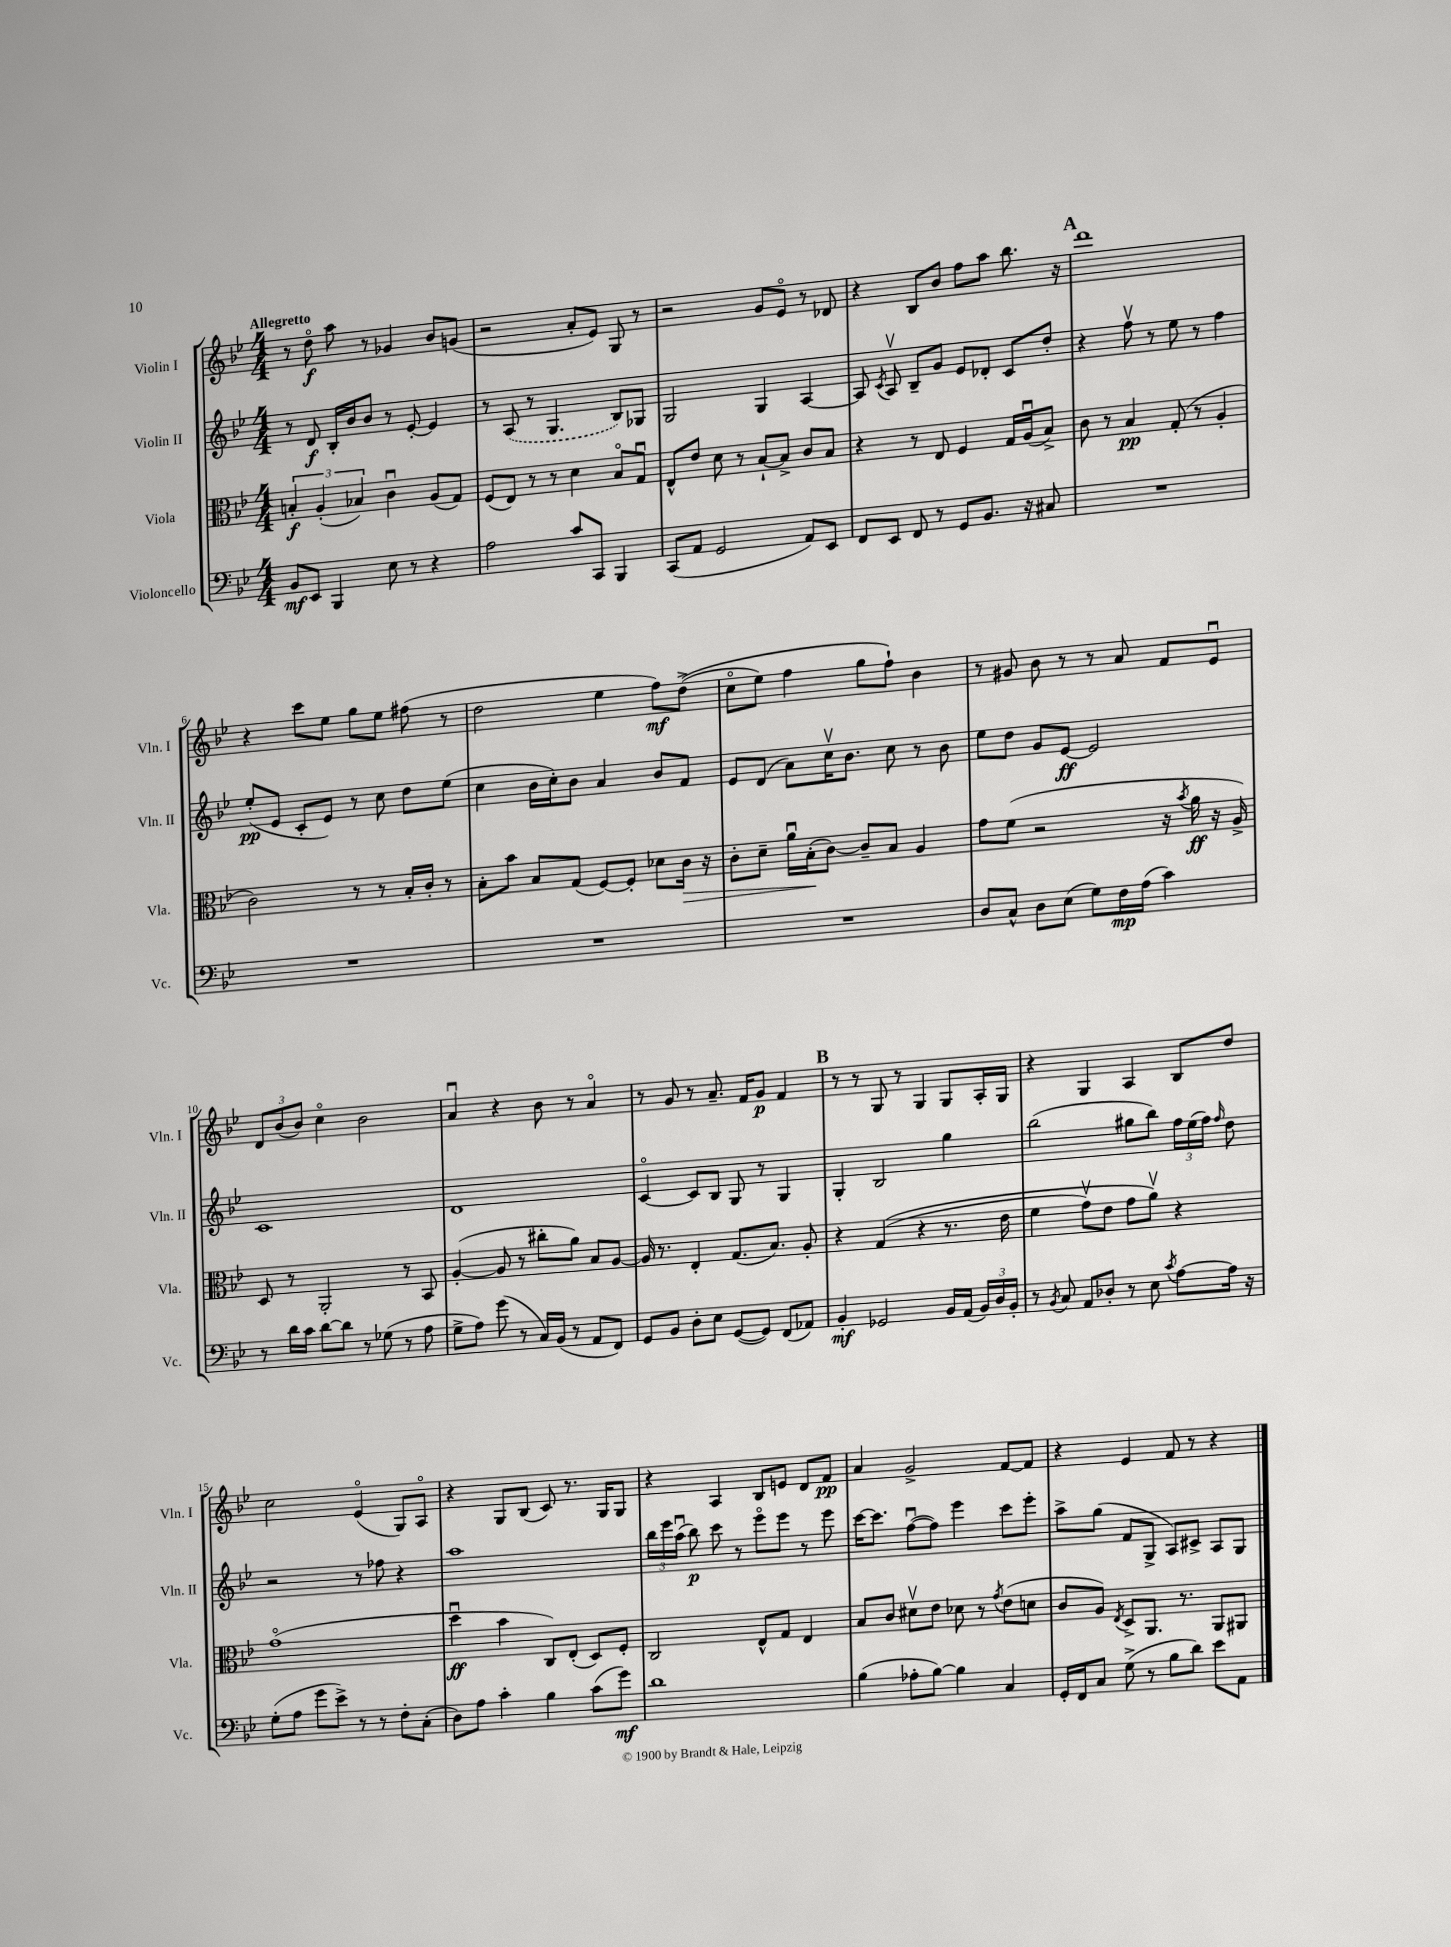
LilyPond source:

<<
\new StaffGroup <<
\new Staff = "s0" \with { instrumentName = "Violin I" shortInstrumentName = "Vln. I" } {
    \clef treble \key bes \major \numericTimeSignature \time 4/4 \tempo "Allegretto"
    \autoBeamOff r8 d''8\flageolet\f a''8 r8 ges'4 bes'8[ g'8]( |
    r2 a'8[-. ees'8]) g8 r8 |
    r2 g'8[ ees'8]\flageolet r8 des'8 |
    r4 bes8[ bes'8] f''8[ a''8] bes''8. r16 |
    \mark \markup { \bold "A" } d'''1 |
    r4 c'''8[ ees''8] g''8[ ees''8] fis''8( r8 |
    d''2 ees''4 f''8[\mf) d''8]->(\( |
    c''8[\flageolet ees''8]) f''4 g''8[ f''8]-!\) bes'4 |
    r8 gis'8 bes'8 r8 r8 a'8 f'8[ ees'8]\downbow |
    \tuplet 3/2 { d'8[ bes'8( bes'8]) } c''4\flageolet bes'2 |
    a'4\downbow r4 bes'8 r8 a'4\flageolet |
    r8 g'8 r8 a'8.-- f'16[ g'8]\p f'4 |
    \mark \markup { \bold "B" } r8 r8 g8 r8 g4 g8[ a16-. g16] |
    r4 g4 a4 bes8[ d''8] |
    c''2 ees'4\flageolet( g8[) a8]\flageolet |
    r4 g8[ bes8]( c'8) r8. g16[ g8] |
    r4 a4 bes8[ e'8] d'8[ f'8]\pp |
    a'4 g'2-> f'8[~ f'8] |
    r4 ees'4 f'8 r8 r4 \bar "|." |
}
\new Staff = "s1" \with { instrumentName = "Violin II" shortInstrumentName = "Vln. II" } {
    \clef treble \key bes \major \numericTimeSignature \time 4/4
    \autoBeamOff r8 d'8\f bes16[-. bes'16 bes'8] r8 ees'8~-. ees'4 |
    r8 \once \slurDashed a8( r8 g4. bes8[) ges8] |
    g2 g4 a4~ |
    a8 \acciaccatura { c'8 } a8\upbow bes8[-- g'8] ees'8[ des'8]-. c'8[ d''8]-. |
    \mark \markup { \bold "A" } r4 f''8\upbow r8 ees''8 r8 f''4 |
    ees''8[-.\pp( ees'8] c'8[-. ees'8]) r8 c''8 d''8[ ees''8]( |
    c''4 bes'16[ c''16-.) bes'8] a'4 bes'8[ f'8] |
    ees'8[ d'8]( a'8[) c''16\upbow bes'8.] c''8 r8 bes'8 |
    ees''8[ d''8] g'8[ ees'8]~\ff ees'2 |
    c'1 |
    d'1 |
    c'4~\flageolet c'8[ bes8] g8 r8 g4 |
    \mark \markup { \bold "B" } g4-. bes2 g''4 |
    bes''2( gis''8[ bes''8]) \tuplet 3/2 { f''16[ ees''16( f''16]) } \grace { f''16 } d''8 |
    r2 r8 fes''8 r4 |
    a''1 |
    \tuplet 3/2 { bes''16[ ees'''16 a''16]\downbow( } bes''8\p) c'''8 r8 ees'''8[\flageolet ees'''8] r8 ees'''8 |
    c'''16[~ c'''8.] f''8[~\downbow( f''8]) ees'''4 c'''8[ ees'''8]-. |
    a''8[-> g''8]( f'8[ g8]-> a8[) cis'8]-> a8[ g8] \bar "|." |
}
\new Staff = "s2" \with { instrumentName = "Viola" shortInstrumentName = "Vla." } {
    \clef alto \key bes \major \numericTimeSignature \time 4/4
    \autoBeamOff \tuplet 3/2 { b4-.\f a4-.( bes4) } c'4\downbow a8[( g8]) |
    f8[( ees8]) r8 r8 d'4 bes8[\flageolet g8]\downbow |
    ees8[-^ ees'8] d'8 r8 bes8[~-! bes8]-> c'8[ bes8] |
    r4 r8 ees8 f4 g16[ a16\downbow( bes8]->) |
    \mark \markup { \bold "A" } c'8 r8 bes4\pp g8-.( r8 a4-. |
    c'2) r8 r8 bes16[-. c'16]-. r8 |
    bes8[-. bes'8] bes8[ g8]( f8[~) f8]-. des'8[ c'16]\> r16 |
    c'8[-. d'8]-- a'16[\downbow bes16-.\!( c'8]~) c'8[-- bes8] a4 |
    g'8[ f'8]( r2 r16 \acciaccatura { bes'8 } a'16\ff r16 a16->) |
    d8 r8 a,2-. r8 bes,8 |
    a4~-.( a8 r8 cis''8[-. a'8]) bes8[ a8]~ |
    a16 r8. ees4-. g8.[( bes8.]) a8-. |
    \mark \markup { \bold "B" } r4 g4(\( r4 r8. ees'16 |
    f'4 g'8[\upbow) ees'8] g'8[ a'8]\upbow\) r4 |
    g'1\flageolet( |
    d''4\downbow\ff bes'4 c8[) ees8]-.( d8[) f8]-. |
    c2 ees8[-^ g8] ees4 |
    bes8[ c'8] dis'8[\upbow ees'8] des'8 r8 \acciaccatura { g'8 } ees'8[( d'8] |
    c'8[ a8]) \acciaccatura { ees8 } d8[-> a,8.] r8. a,8[ ais,8] \bar "|." |
}
\new Staff = "s3" \with { instrumentName = "Violoncello" shortInstrumentName = "Vc." } {
    \clef bass \key bes \major \numericTimeSignature \time 4/4
    \autoBeamOff bes,8[\mf ees,8] bes,,4 ees8 r8 r4 |
    a2 c'8[ c,8] bes,,4 |
    c,8[( a,8] g,2 a,8[) ees,8] |
    f,8[ ees,8] f,8 r8 g,8[ bes,8.] r16 cis8 |
    \mark \markup { \bold "A" } R1 |
    R1 |
    R1 |
    R1 |
    d8[ c8]-^ d8[ ees8]( g8[) f16\mp a16]( c'4) |
    r8 d'16[ c'16] d'8[~ d'8] r8 ges8( r8 a8 |
    g8[-> a8]) g'8( r8 c16[) bes,16]( r8 a,8[ f,8]) |
    g,8[ bes,8] d8[-. ees8] g,8[~( g,8]) f,8[( aes,8]) |
    \mark \markup { \bold "B" } bes,4-.\mf ges,2 bes,16[ a,16]( \tuplet 3/2 { bes,16[) d16 bes,16]-. } |
    r8 \acciaccatura { bes,8 } c8 a,8[ des8]-. r8 ees8 \acciaccatura { c'8 } a8[~ a16] r16 |
    g8[-.( a8] g'8[ ees'8]->) r8 r8 f8[-. c8]-.( |
    d8[) a8] c'4-. bes4 c'8[( g'8]\mf) |
    d'1 |
    bes4( aes8[-. bes8]~) bes4 c4 |
    g,16[-. f,16 c8] g8->( r8 bes8[ d'8]) ees'8[ a,8] \bar "|." |
}
>>
>>
